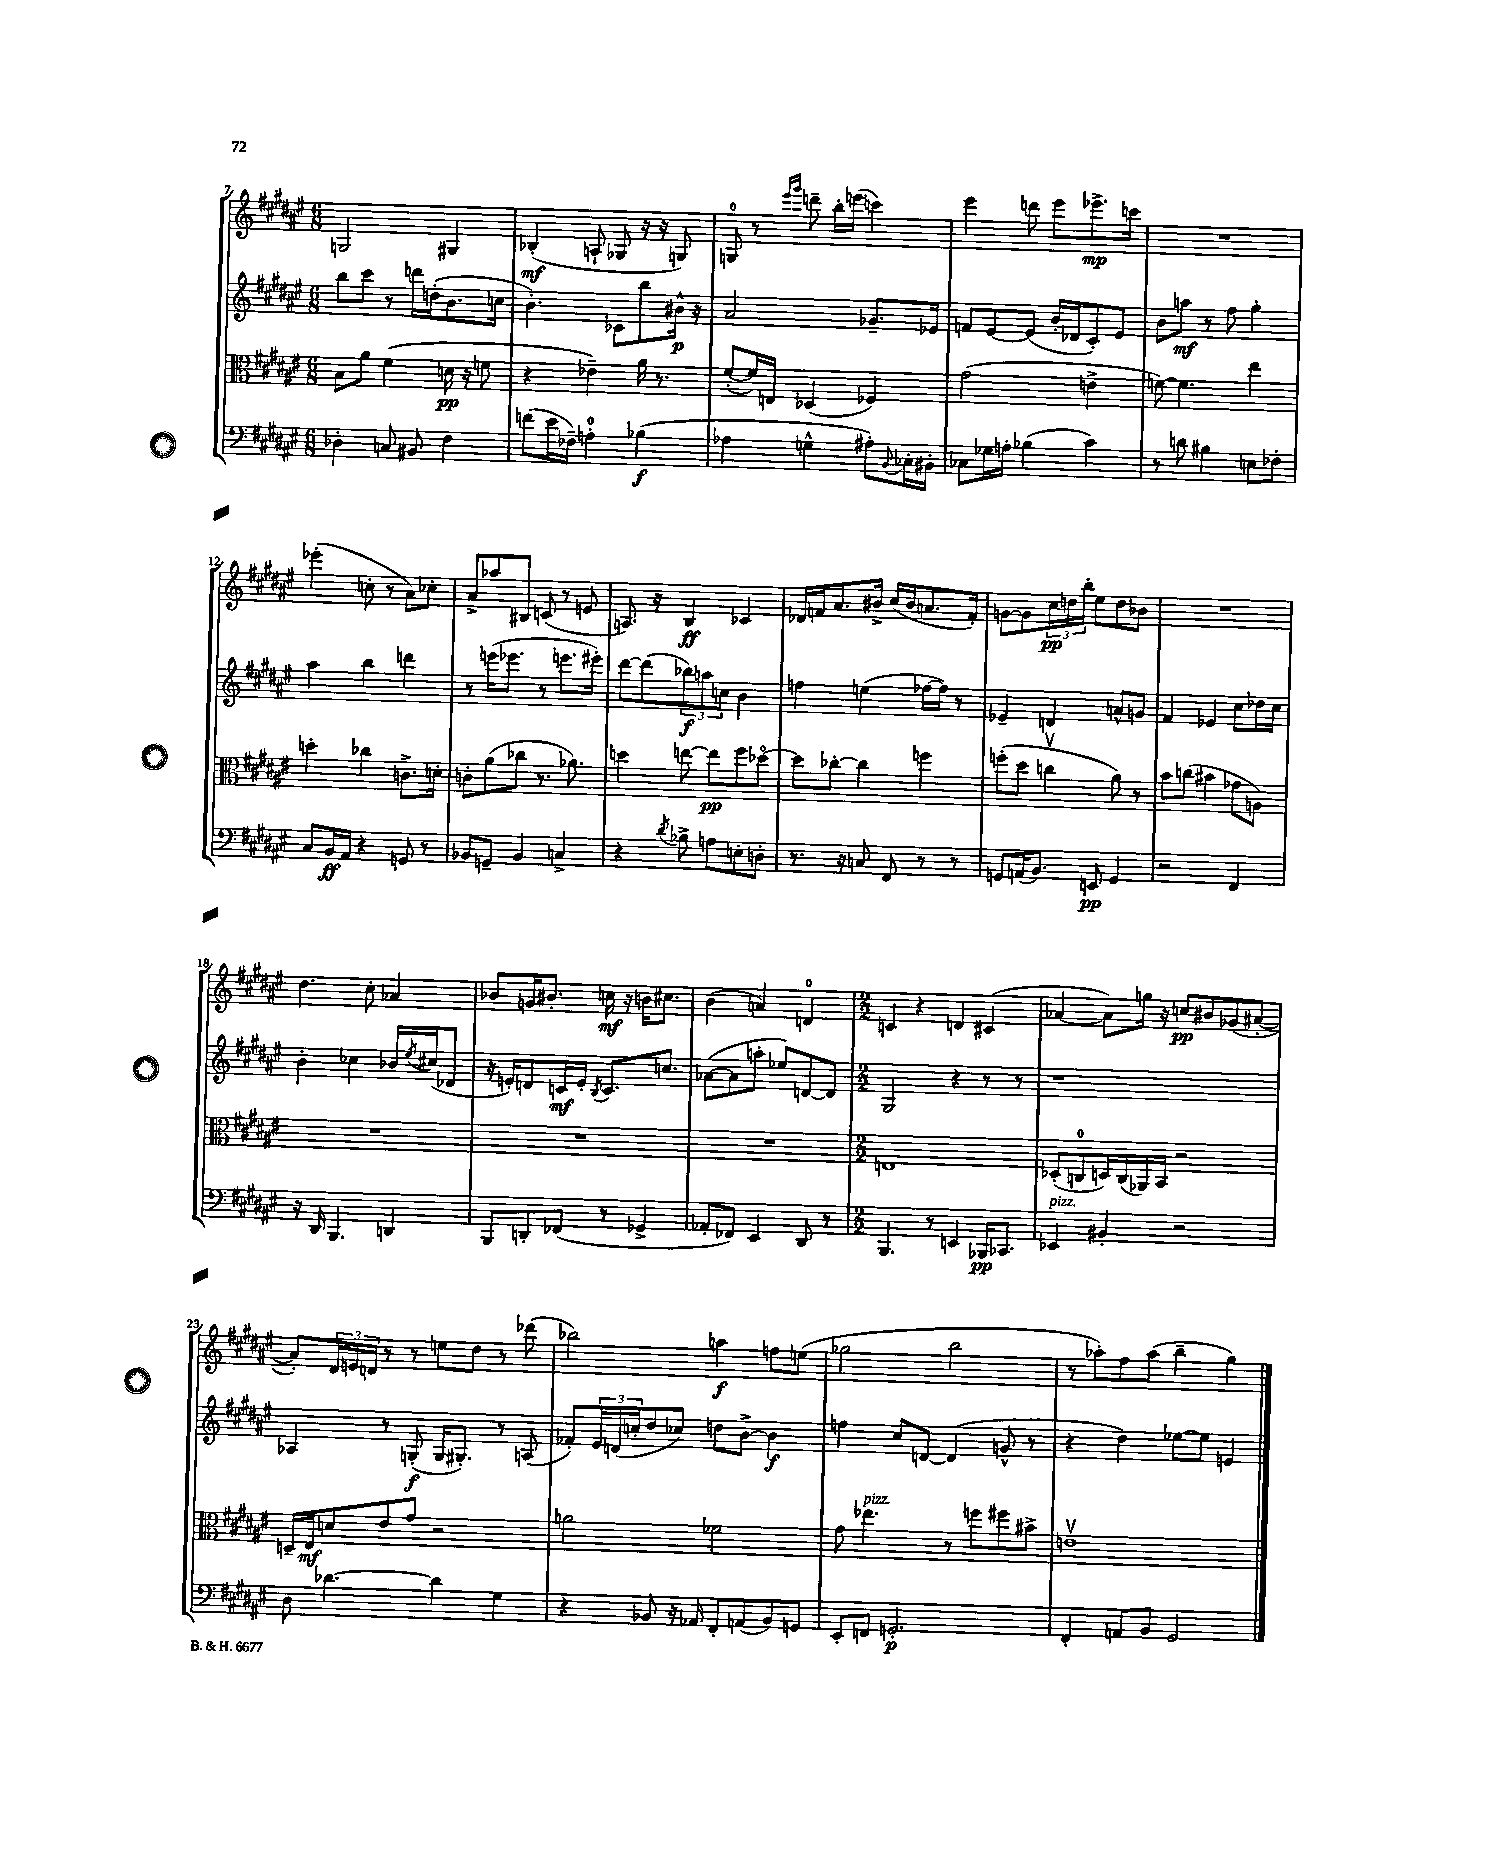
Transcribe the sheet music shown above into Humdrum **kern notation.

**kern	**kern	**kern	**kern
*staff4	*staff3	*staff2	*staff1
*clefF4	*clefC3	*clefG2	*clefG2
*k[f#c#g#d#a#e#]	*k[f#c#g#d#a#e#]	*k[f#c#g#d#a#e#]	*k[f#c#g#d#a#e#]
*M6/8	*M6/8	*M6/8	*M6/8
4D-'	8B	8bb	2G
.	8a#	8ccc#	.
8C	(4f#	8r	.
8BB#	.	16ddd	.
.	.	(16dd'	.
4F#	16d	8.b	4G#
.	16r	.	.
.	8f	.	.
.	.	16cc	.
=	=	=	=
(8f	4r	4.b')	(4B-'
16e#	.	.	.
16F-~)	.	.	.
4A'	4e-~)	.	8A`
.	.	8c-	8G-
(4B-	16a#	8bb	16r
.	8.r	.	16r
.	.	16b#^^	8G)
.	.	16r	.
=	=	=	=
4A-	([8f#'	2a#	8G
.	16f#])	.	8r
.	16E	.	.
.	.	.	16qqeee#
.	.	.	16qqggg#
4G^^	(4D-	.	8ddd~
.	.	.	16bb'
.	.	.	(16eee
8A#')	4F-)	8.g-~	4ccc)
8qqBB	.	.	.
16C-'	.	.	.
16BB#'	.	16e-	.
=	=	=	=
8C-	(2g#	8f	4eee#
16G-	.	[8e#	.
16A'	.	.	.
(4B-	.	(8e#]	8ddd
.	.	16b'	8eee#
.	.	16d-	.
4c#)	4e^	8c#')	8.eee-^
.	.	8e#	.
.	.	.	16ccc
=	=	=	=
8r	[8f)	8b	2.r
8d	4.f]	8aa	.
4B#	.	8r	.
.	.	8ff#	.
8E	4ee#	4gg#'	.
8F-'	.	.	.
=	=	=	=
8C#	4dd'	4aa#	(4eee-'
16BB	.	.	.
16AA#	.	.	.
4r	4cc-	4bb	8cc'
.	.	.	8r
8GG	8.c^	4ddd	8a#)
8r	.	.	8cc-'
.	16d'	.	.
=	=	=	=
8BB-	8c'	8r	8a#^
8GG~	(8a#	(16eee	8aa-
.	.	8.eee-	.
4BB-	8cc-	.	8B#
.	8.r	8r	(8c
4C^	.	8.eee	8r
.	8.a-)	.	.
.	.	.	8e
.	.	16eee#')	.
=	=	=	=
4r	4dd	[8ddd#	8.A)
.	.	(8ddd#]	.
.	.	.	16r
8qd#	.	.	.
8B-^	[8ee	12bb-)	4B
.	.	12aa	.
8A	8ee]	.	.
.	.	12cc	.
8E'	8ff#	4b	4c-
8D'	[8dd-o	.	.
=	=	=	=
8.r	8dd-]	4ff	16d-
.	.	.	16f
.	[8cc-'	.	8.a#
16r	.	.	.
8C	4cc-]	(4ee	.
.	.	.	16b#^
8FF#	.	.	(16cc#
.	.	.	16b#
8r	4ff	[16ff-	8.a
.	.	16ff-])	.
8r	.	8r	.
.	.	.	16f')
=	=	=	=
8GG	(8ff'	4e-~	[8g
(16AA	8dd#	.	8g]
8.BB)	.	.	.
.	4ccv	4d	24cc#
.	.	.	24dd
.	.	.	24bb'
8EE	.	.	8ee#
4GG	8a#)	8a^^	8dd
.	8r	8g	8b-
=	=	=	=
2r	8b	4f#	2.r
.	(8cc	.	.
.	4b#	4e-	.
4FF#	8g-	8cc#	.
.	8A)	16dd-	.
.	.	16cc#	.
=	=	=	=
16r	2.r	4b'	4.dd#
16DD#	.	.	.
4.BBB	.	.	.
.	.	4cc-	.
.	.	.	8cc#'
4DD	.	16b-	4a-
.	.	8qee#	.
.	.	(16cc#	.
.	.	8d-	.
=	=	=	=
8BBB	2.r	16r	8b-
.	.	16e')	.
8DD'	.	8d	16g
.	.	.	8.b#'
(8FF-	.	16c	.
.	.	16e'	.
.	.	8qB	.
8r	.	8.c	16cc
.	.	.	16r
4GG-^	.	.	16b
.	.	8.cc	8.cc#
=	=	=	=
8AA-'	2.r	([8a-	(4b
8FF-)	.	8a-]	.
4EE#	.	8aa'	4a)
.	.	8ee-)	.
8DD#	.	[8d	4d
8r	.	8d]	.
=	=	=	=
*M2/2	*M2/2	*M2/2	*M2/2
4.BBB	1E	2G#	4c
.	.	.	4r
8r	.	.	.
4EE	.	4r	4d
16BBB-	.	8r	(4c#
8.CC-	.	.	.
.	.	8r	.
=	=	=	=
4EE-	(8D-'	1r	[4a-
.	8C	.	.
4BB#'	16D)	.	8a-])
.	(16C	.	.
.	16AA-)	.	16gg
.	16BB	.	16r
2r	2r	.	8cc
.	.	.	8b#
.	.	.	(8g-
.	.	.	[8a#'
=	=	=	=
8D#	16D~	4A-	8a#'])
.	16E#	.	.
[4.d-	8d	.	24d#
.	.	.	24e
.	.	.	24d
.	8e#	8r	8r
.	8g#	(8G'	8r
4d-]	2r	16G	8ee
.	.	8.G#')	.
.	.	.	8dd#
4G#	.	8r	8r
.	.	(8A	(8ddd-
=	=	=	=
4r	2a	8f-')	2bb-)
.	.	24e#	.
.	.	(24d	.
.	.	24cc'	.
8BB-	.	8dd#	.
16r	.	8cc-)	.
16AA-	.	.	.
8FF#'	2f-	8dd	4aa
(8AA	.	[8b^	.
8BB-)	.	4b]	8ff
8GG	.	.	(8ee
=	=	=	=
8EE#'	8g#	4ff	2gg-
8FF	4.ee-	.	.
2.GG'	.	8cc#	.
.	.	[8d	.
.	8r	(4d]	2bb
.	8ff	.	.
.	8ff#	8g^^	.
.	8b#^	8r	.
=	=	=	=
4FF#'	1ev	4r	8r
.	.	.	8aa-')
8AA	.	4dd#)	8ff#
8BB	.	.	(8aa-
2GG#	.	[8ee-	4bb~
.	.	8ee-]	.
.	.	4e	4gg#)
==	==	==	==
*-	*-	*-	*-
